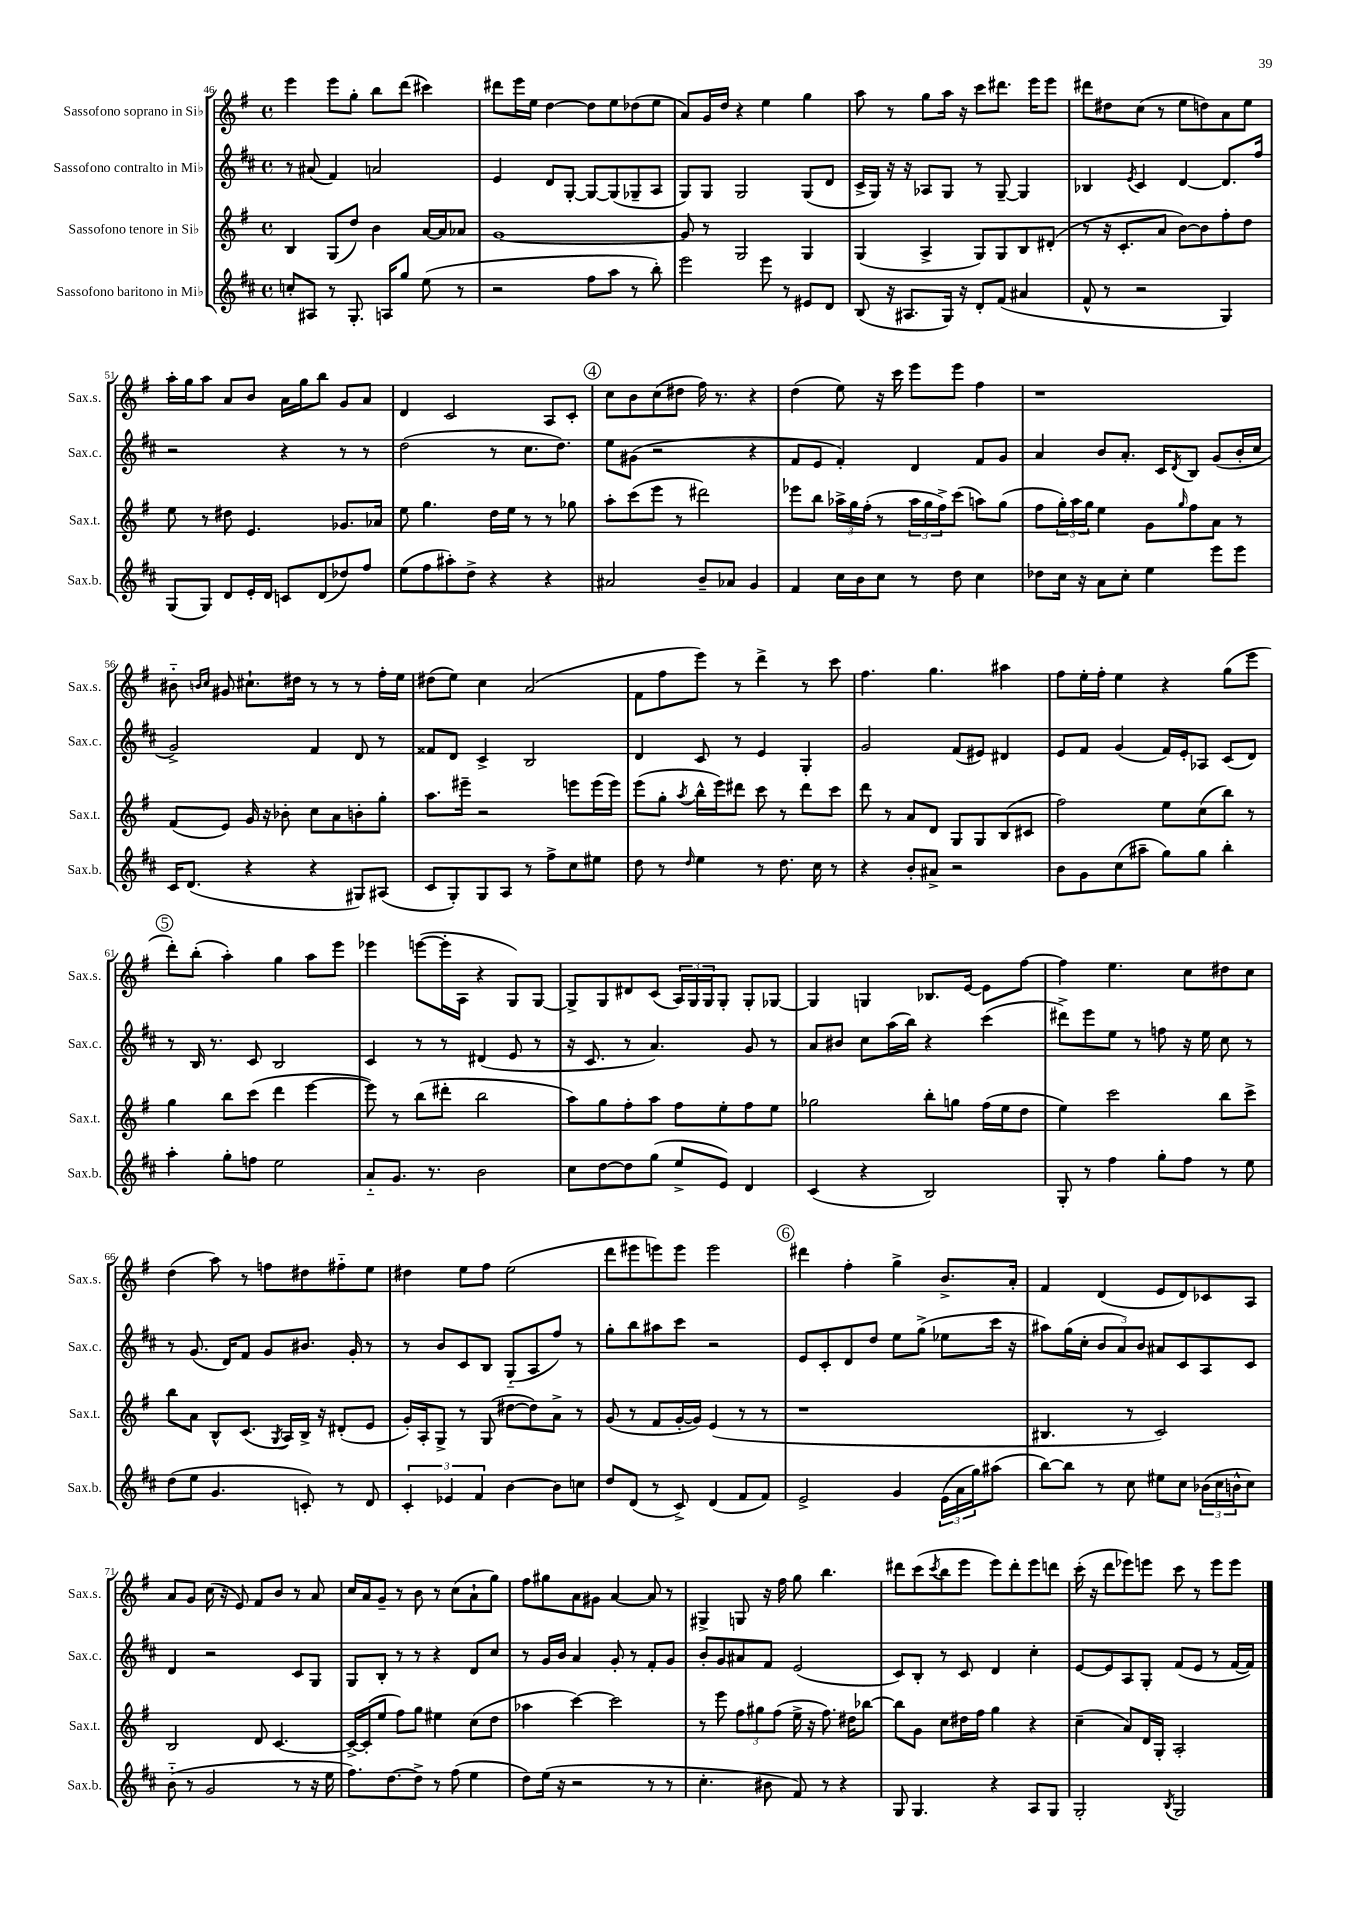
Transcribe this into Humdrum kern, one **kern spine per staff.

**kern	**kern	**kern	**kern
*staff4	*staff3	*staff2	*staff1
*clefG2	*clefG2	*clefG2	*clefG2
*k[f#c#]	*k[f#]	*k[f#c#]	*k[f#]
*M4/4	*M4/4	*M4/4	*M4/4
*met(c)	*met(c)	*met(c)	*met(c)
8cc'	4B	8r	4eee
8A#	.	(8a#	.
8r	(8G	4f#)	8eee
8.G'	8dd)	.	8gg'
.	4b	2a	8bb
16A	.	.	.
8gg	.	.	(8ddd
(8ee	[16a	.	4ccc#)
.	16a]	.	.
8r	8a-	.	.
=	=	=	=
2r	[1g	4e	8ddd#
.	.	.	16eee
.	.	.	16ee
.	.	8d	[4dd
.	.	[8G'	.
8ff#	.	8G_	8dd]
8aa	.	(8G]	8ee
8r	.	8G-~	(8dd-
8bb')	.	8A	8ee
=	=	=	=
2eee	8g]	8G)	8a)
.	8r	8G	16g
.	.	.	16dd
.	2G	2G	4r
8eee	.	.	4ee
8r	.	.	.
8e#	4G	(8G	4gg
8d	.	8d	.
=	=	=	=
(8B	(4G	16c#^	8aa
.	.	16G)	.
16r	.	16r	8r
8.A#	.	16r	.
.	4A^	8A-	8gg
16G)	.	8G	16aa
16r	.	.	16r
8d'	8G)	8r	8ccc
(8f#	8G	[8G~	8.ddd#
4a#	8B	4G]	.
.	.	.	16eee
.	(8d#'	.	8eee
=	=	=	=
8f#^^	8r	4B-	8ddd#
8r	16r	.	8dd#
.	8.c'	.	.
.	.	8qe	.
2r	.	4c#	(8cc
.	8a	.	8r
.	[8b)	[4d	8ee
.	8b]	.	8dd)
4G)	8ff#'	8.d]	8a
.	8dd	.	8ee
.	.	16ff#	.
=	=	=	=
(8G	8ee	2r	16aa'
.	.	.	16gg
8G)	8r	.	8aa
8d	8dd#	.	8a
16e'	4.e	.	8b
16d	.	.	.
8c	.	4r	16a
.	.	.	16gg
(8d	.	.	8bb
8dd-)	8.g-	8r	8g
8ff#	.	8r	8a
.	16a-	.	.
=	=	=	=
(8ee	8ee	(2dd	4d
8ff#	4.gg	.	.
8aa#')	.	.	2c
8dd^	.	.	.
4r	16dd	8r	.
.	16ee	.	.
.	8r	8.cc#	.
4r	8r	.	8A
.	.	8.dd)	.
.	8gg-	.	8c'
=	=	=	=
2a#	8aa'	8ee	8cc
.	(8ccc	(8g#	8b
.	8eee	2r	(8cc
.	8r	.	8dd#
8b~	2ddd#)	.	16ff#)
.	.	.	8.r
8a-	.	.	.
4g	.	4r	4r
=	=	=	=
4f#	8eee-	8f#	(4dd
.	8bb	8e	.
16cc#	24aa-^	4f#')	8ee)
.	24gg	.	.
16b	.	.	.
.	(24ff#'	.	.
8cc#	8r	.	16r
.	.	.	16ccc
8r	24aa-	4d	8eee
.	24gg	.	.
.	24ff#^)	.	.
8dd	(8ccc	.	8eee
4cc#	8aa)	8f#	4ff#
.	(8gg	8g	.
=	=	=	=
8dd-	8ff#	4a	1r
16cc#	24gg')	.	.
.	24aa	.	.
16r	.	.	.
.	24gg	.	.
8a	4ee	8b	.
8cc#'	.	8.a'	.
4ee	8g	.	.
.	.	16c#	.
.	16qqgg	8qd	.
.	8ff#	8B	.
8eee	8a	(8g	.
8eee	8r	16b'	.
.	.	16cc#	.
=	=	=	=
16c#	(8f#	2g^)	8b#'~
(8.d	.	.	.
.	.	.	16qqb
.	.	.	16qqcc
.	8e)	.	8g#
4r	16g	.	8.cc#`
.	16r	.	.
.	8b-'	.	.
.	.	.	16dd#
4r	8cc	4f#	8r
.	8a	.	8r
8G#)	8b'	8d	8r
(8A#	8gg'	8r	16ff#'
.	.	.	16ee
=	=	=	=
8c#	8.aa	8f##	(8dd#
8G')	.	8d	8ee)
.	16eee#~	.	.
8G	2r	4c#^	4cc
8A	.	.	.
8r	.	2B	(2a
8ff#^	.	.	.
8cc#	8eee	.	.
8ee#	(16eee	.	.
.	16eee)	.	.
=	=	=	=
8dd	(8eee	4d	8f#
8r	8gg'	.	8ff#
16qqdd	8qaa	.	.
4ee	16bb^^	8c#	8eee)
.	16eee)	.	.
.	8ddd#	8r	8r
8r	8ccc	4e	4ddd^
8.dd	8r	.	.
.	8ddd#	4G'	8r
16cc#	.	.	.
8r	8ccc	.	8ccc
=	=	=	=
4r	8ddd	2g	4.ff#
.	8r	.	.
8b'	8a	.	.
8a#^	8d	.	4.gg
2r	8G	(8f#	.
.	8G	8e#)	.
.	(8B	4d#	4aa#
.	8c#	.	.
=	=	=	=
8b	2ff#)	8e	8ff#
8g	.	8f#	16ee'
.	.	.	16ff#'
(8cc#	.	(4g	4ee
8aa#~	.	.	.
8gg)	8ee	16f#)	4r
.	.	16e'	.
8gg	(8cc	8A-	.
4bb'	8bb)	(8c#	(8gg
.	8r	8d)	8eee
=	=	=	=
4aa'	4gg	8r	8ddd')
.	.	16B	(8bb'
.	.	8.r	.
8gg'	8bb	.	4aa')
8ff	(8ccc	8c#	.
2ee	4ddd	2B	4gg
.	[4eee	.	8aa
.	.	.	8eee
=	=	=	=
8a'~	8eee])	4c#	4eee-
8.g	8r	.	.
.	(8bb	8r	([8eee
8.r	.	.	.
.	8ddd#'	8r	16eee']
.	.	.	16A
2b	2bb	(4d#	4r
.	.	8e	8G)
.	.	8r	[8G
=	=	=	=
8cc#	8aa)	16r	8G^]
.	.	8.c#	.
[8dd	8gg	.	8G
8dd]	8ff#'	8r	8d#
(8gg	8aa	4.a)	(8c
8ee^	8ff#	.	24A)
.	.	.	24G
.	.	.	24G
8e)	8ee'	.	8G'
4d	8ff#	8g	8G'
.	8ee	8r	[8G-
=	=	=	=
(4c#	2gg-	8a	4G-]
.	.	8b#	.
4r	.	8cc#	4G
.	.	(16aa	.
.	.	16bb)	.
2B)	8bb'	4r	8.B-
.	8gg	.	.
.	.	.	[16e
.	(16ff#	(4ccc#	8e]
.	16ee	.	.
.	8dd	.	[8ff#
=	=	=	=
8G'	4ee)	8ddd#^)	4ff#]
8r	.	8eee	.
4ff#	2ccc	8ee	4.ee
.	.	8r	.
8gg'	.	8ff	.
8ff#	.	16r	8cc
.	.	16ee	.
8r	8bb	8cc#	8dd#
8ee	8ccc^	8r	8cc
=	=	=	=
(8dd	8bb	8r	(4dd
8ee	8a	(8.g	.
4.g	8B^^	.	8aa)
.	.	16d)	.
.	(8.c	8f#	8r
.	.	8g	8ff
.	8qG	.	.
.	16A)	.	.
8c')	16B^	8.b#	8dd#
.	16r	.	.
8r	(8d#'	.	8ff#'~
.	.	16g'	.
8d	8e	8r	8ee
=	=	=	=
6c#'	16g')	8r	4dd#
.	16A'	.	.
.	8G^	8b	.
6e-	.	.	.
.	8r	8c#	8ee
6f#	.	.	.
.	(8G	8B	8ff#
[4b	[8dd#	(8G'~	(2ee
.	8dd#])	8A	.
8b]	8a^	8ff#)	.
8cc	8r	8r	.
=	=	=	=
8dd	(8g	8gg'	8ddd
(8d	8r	8bb	8eee#
8r	8f#	8aa#	8eee)
8c#^)	[16g'	8ccc#	8eee
.	16g])	.	.
(4d	(4e	2r	2eee
8f#	8r	.	.
8f#)	8r	.	.
=	=	=	=
2e^	1r	8e	4ddd#
.	.	8c#'	.
.	.	8d	4ff#'
.	.	8dd	.
4g	.	8ee	4gg^
.	.	(8gg^	.
(24e	.	8ee-	8.b^
24a	.	.	.
24gg)	.	.	.
(8aa#	.	16ccc#	.
.	.	16r	16a'
=	=	=	=
[8bb)	4.B#	8aa#)	4f#
8bb]	.	(16gg	.
.	.	16cc#'	.
8r	.	12b	(4d
.	.	12a)	.
8cc#	8r	.	.
.	.	12b	.
8ee#	2c)	8a#	8e
8cc#	.	8c#	8d)
(24b-	.	8A	8c-
24cc#	.	.	.
24b^^	.	.	.
8cc#)	.	8c#	8A
=	=	=	=
(8b'~	2B	4d	8a
8r	.	.	8g
2g	.	2r	(16cc
.	.	.	16r
.	.	.	8e)
.	8d	.	8f#
.	[4.c	.	8b
8r	.	8c#	8r
16r	.	8G	8a
16ee	.	.	.
=	=	=	=
8.ff#)	16c^_	8G	16cc
.	(16c']	.	16a
.	8ee	8B'	8g~
[8.dd	.	.	.
.	8ff#)	8r	8r
8dd^]	8gg	8r	8b
8r	4ee#	4r	8r
(8ff#	.	.	(8cc
4ee	(8cc	8d	8a`
.	8dd	8cc#	8gg)
=	=	=	=
8dd)	4aa-	8r	8ff#
(16ee	.	16g	8gg#
16r	.	16b	.
2r	[4ccc)	4a	8a
.	.	.	8g#
.	2ccc]	8g'	[4a
.	.	8r	.
8r	.	8f#'	8a]
8r	.	8g	8r
=	=	=	=
4.cc#'	8r	8b'	4G#^
.	8eee	8g	.
.	12ff#	8a#	8G
.	12gg#	.	.
8b#	.	8f#	16r
.	(12ff#	.	.
.	.	.	16ff#
8f#)	16ee^	(2e	8gg
.	16r	.	.
8r	8.ff#)	.	4.bb
4r	.	.	.
.	16dd#	.	.
.	[8bb-	.	.
=	=	=	=
8G	8bb-]	8c#)	8ddd#
4.G	8g	8B'	(8ccc
.	.	.	8qccc
.	8cc	8r	8bb
.	16dd#	8c#	8eee
.	16ff#	.	.
4r	4gg	4d	8eee)
.	.	.	8ddd#'
8A	4r	4cc#'	8eee
8G	.	.	8ddd
=	=	=	=
2G'	(4cc~	[8e	(16ccc'
.	.	.	16r
.	.	8e]	8ddd
.	8a)	8A	8eee-)
.	16d	8G'	8eee
.	16G'	.	.
8qB	.	.	.
2G	2A'	(8f#	8ccc
.	.	8e	8r
.	.	8r	8eee
.	.	[16f#	8eee
.	.	16f#])	.
==	==	==	==
*-	*-	*-	*-
